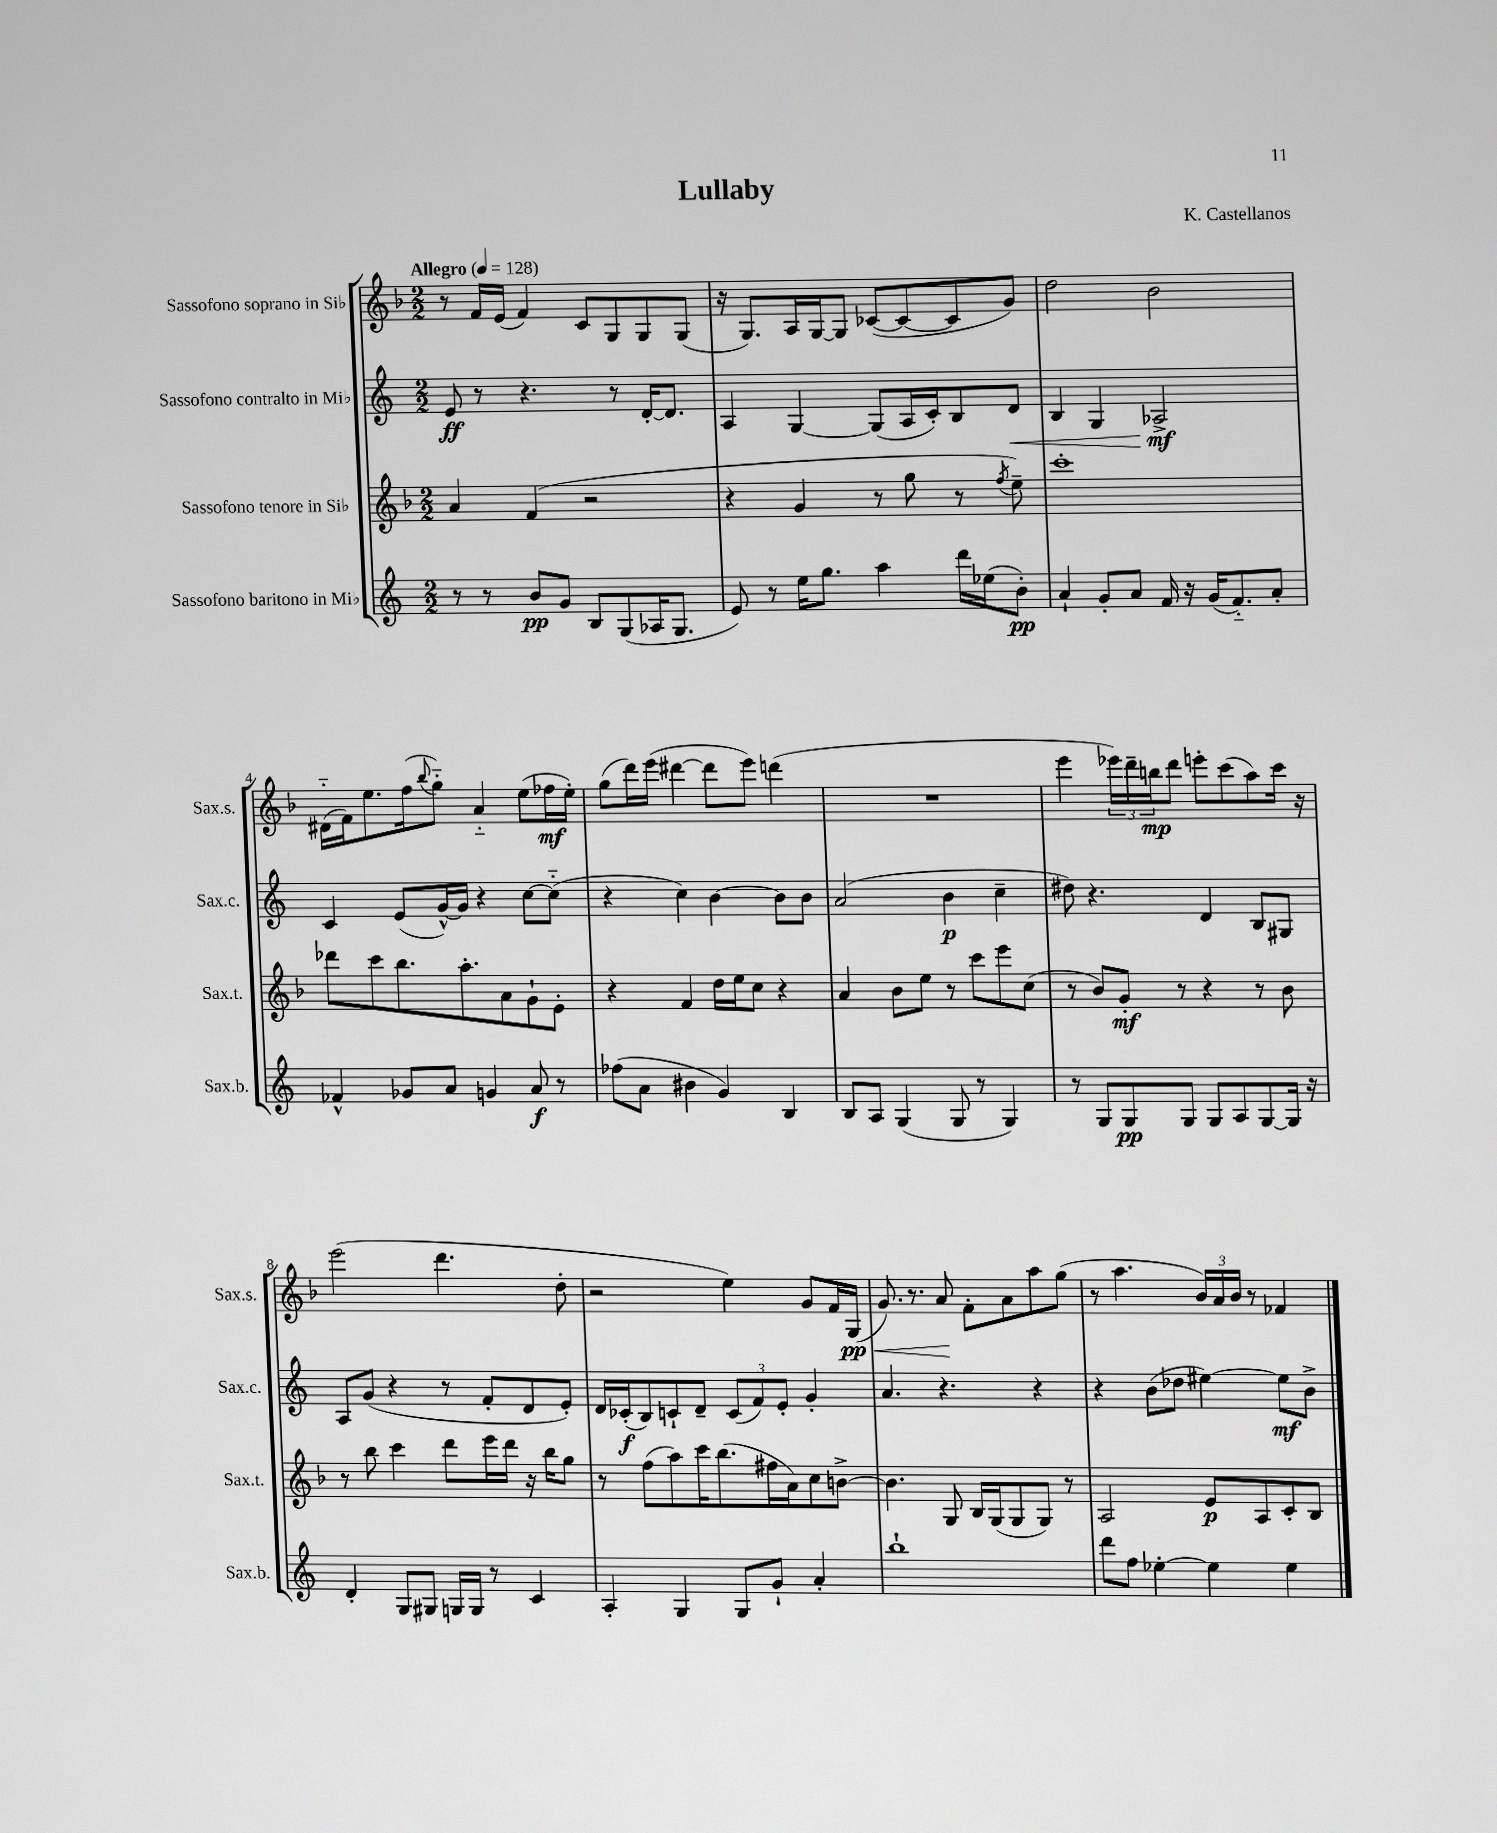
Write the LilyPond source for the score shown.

\header { title = "Lullaby" composer = "K. Castellanos" }
<<
\new StaffGroup <<
\new Staff = "s0" \with { instrumentName = "Sassofono soprano in Sib" shortInstrumentName = "Sax.s." } {
    \clef treble \key f \major \numericTimeSignature \time 2/2 \tempo "Allegro" 4 = 128
    r8 f'16 e'16( f'4) c'8 g8 g8 g8( |
    r16 g8.) a16 g16~ g8 ces'8~( ces'8~ ces'8 g'8) |
    d''2 bes'2 |
    dis'16-_( f'16) e''8. f''16( \appoggiatura { bes''8 } g''8-_) a'4-_ e''8( fes''16\mf e''16-.) |
    g''8( d'''16) e'''16( dis'''4~ dis'''8 e'''8) d'''4( |
    R1 |
    e'''4 \tuplet 3/2 { ees'''16) d'''16-- b''16\mp } d'''8 e'''8-. c'''8( a''8) c'''16 r16 |
    e'''2( d'''4. d''8-. |
    r2 e''4) g'8 f'16 g16\pp\<( |
    g'8.) r8. a'8\! f'8-. a'8 a''8 g''8( |
    r8 a''4. \tuplet 3/2 { bes'16) a'16 bes'16 } r8 fes'4 \bar "|." |
}
\new Staff = "s1" \with { instrumentName = "Sassofono contralto in Mib" shortInstrumentName = "Sax.c." } {
    \clef treble \key c \major \numericTimeSignature \time 2/2
    e'8\ff r8 r4. r8 d'16~-. d'8. |
    a4 g4~ g8( a16 c'16-.) b8 d'8\< |
    b4 g4 aes2->\mf\! |
    c'4 e'8( g'16~-^) g'16 r4 c''8~ c''8-_( |
    r4 c''4) b'4~ b'8 b'8 |
    a'2( b'4\p c''4-- |
    dis''8) r4. d'4 b8 gis8 |
    a8 g'8( r4 r8 f'8-. d'8 e'8-.) |
    d'16 ces'16-.\f( b8) c'8-! d'8-- \tuplet 3/2 { c'8( f'8) e'8-. } g'4-. |
    a'4. r4. r4 |
    r4 b'8( des''8 eis''4~) eis''8\mf b'8-> \bar "|." |
}
\new Staff = "s2" \with { instrumentName = "Sassofono tenore in Sib" shortInstrumentName = "Sax.t." } {
    \clef treble \key f \major \numericTimeSignature \time 2/2
    a'4 f'4( r2 |
    r4 g'4 r8 g''8 r8 \acciaccatura { f''8 } e''8--) |
    c'''1-. |
    des'''8 c'''8 bes''8. a''8.-. a'8 g'8-! e'8-. |
    r4 f'4 d''16 e''16 c''8 r4 |
    a'4 bes'8 e''8 r8 c'''8 e'''8 c''8( |
    r8 bes'8) g'8-.\mf r8 r4 r8 bes'8 |
    r8 bes''8 c'''4 d'''8 e'''16 d'''16 r16 bes''16 g''8 |
    r8 f''8( a''8) c'''16 bes''8.( fis''16 a'16) c''8 b'8~-> |
    b'4. g8 bes16 g16( g8 g8) r8 |
    a2 e'8\p a8 c'8-. bes8 \bar "|." |
}
\new Staff = "s3" \with { instrumentName = "Sassofono baritono in Mib" shortInstrumentName = "Sax.b." } {
    \clef treble \key c \major \numericTimeSignature \time 2/2
    r8 r8 b'8\pp g'8 b8 g8( aes16 g8. |
    e'8) r8 e''16 g''8. a''4 d'''16 ees''16( b'8-.\pp) |
    a'4-! g'8-. a'8 f'16 r16 g'16( f'8.-_) a'8-. |
    fes'4-^ ges'8 a'8 g'4 a'8\f r8 |
    fes''8( a'8 bis'4 g'4) b4 |
    b8 a8 g4( g8 r8 g4) |
    r8 g8 g8\pp g8 g8 a8 g8~ g16 r16 |
    d'4-. g8 gis8 g16 g16 r8 c'4 |
    a4-. g4 g8 g'8-! a'4-. |
    b''1-! |
    d'''8 f''8 ees''4~-. ees''4 ees''4 \bar "|." |
}
>>
>>
